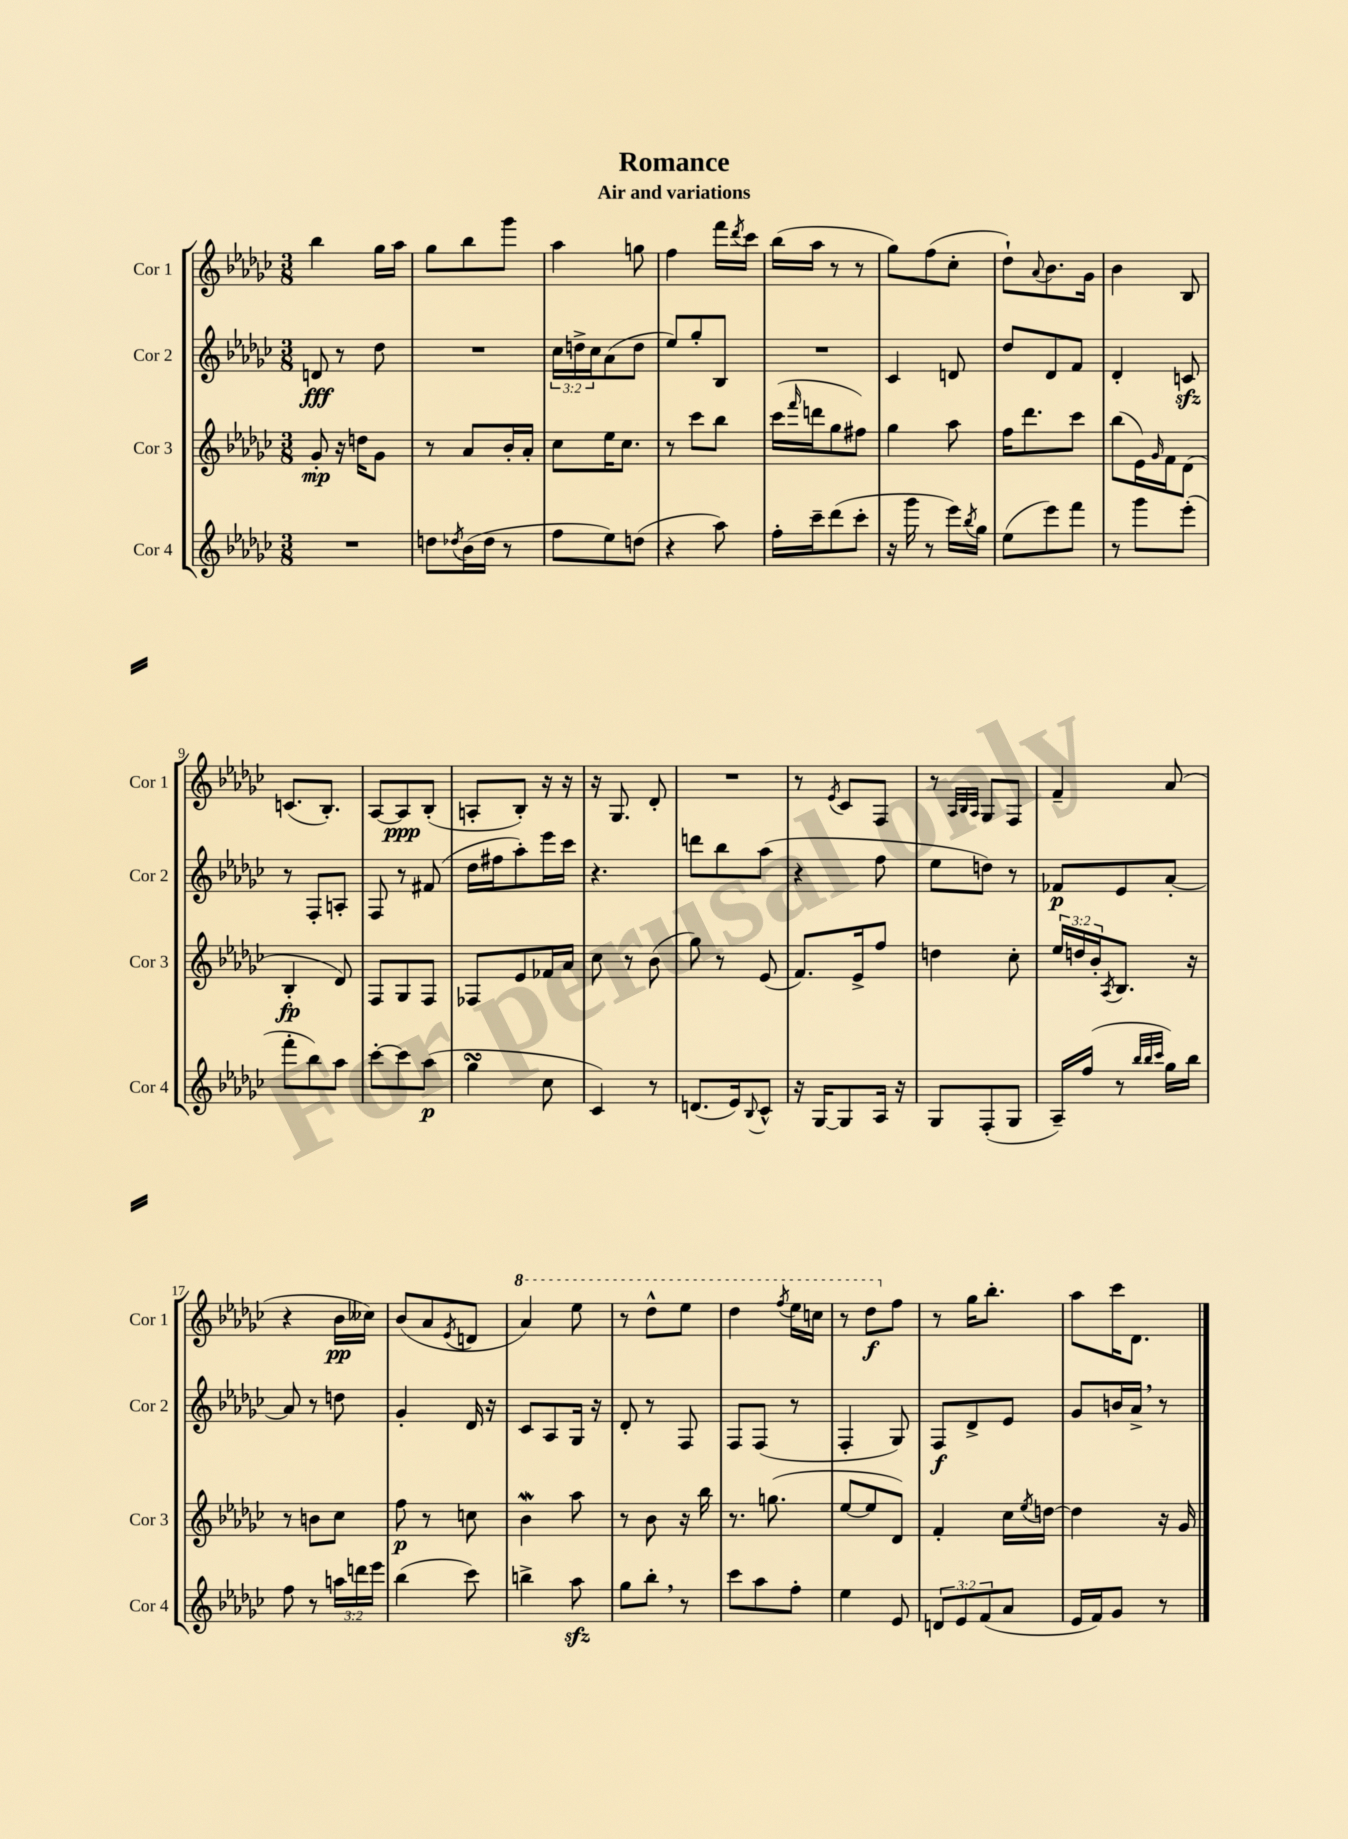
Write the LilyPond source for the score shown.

\header { title = "Romance" subtitle = "Air and variations" }
<<
\new StaffGroup <<
\new Staff = "s0" \with { instrumentName = "Cor 1" shortInstrumentName = "Cor 1" } {
    \clef treble \key ges \major \numericTimeSignature \time 3/8
    bes''4 ges''16 aes''16 |
    ges''8 bes''8 ges'''8 |
    aes''4 g''8 |
    f''4 f'''16 \acciaccatura { des'''8 } ces'''16 |
    bes''16( aes''16 r8 r8 |
    ges''8) f''8( ces''8-. |
    des''8-!) \appoggiatura { aes'8 } bes'8. ges'16 |
    bes'4 bes8 |
    c'8.( bes8.-.) |
    aes8~ aes8\ppp bes8-.( |
    a8-. bes8-.) r16 r16 |
    r16 ges8. des'8-. |
    R4. |
    r8 \acciaccatura { ees'8 } ces'8 f8 |
    r8 \grace { aes32 bes32 aes32 } ges8 f8 |
    f'4-- aes'8( |
    r4 bes'16\pp ceses''16) |
    bes'8( aes'8 \acciaccatura { ees'8 } d'8 |
    \ottava #1 aes''4) ees'''8 |
    r8 des'''8-^ ees'''8 |
    des'''4 \acciaccatura { f'''8 } ees'''16 c'''16 |
    r8 des'''8\f \ottava #0 f''8 |
    r8 ges''16 bes''8.-. |
    aes''8 ces'''16 des'8. \bar "|." |
}
\new Staff = "s1" \with { instrumentName = "Cor 2" shortInstrumentName = "Cor 2" } {
    \clef treble \key ges \major \numericTimeSignature \time 3/8 \override Staff.TupletNumber.text = #tuplet-number::calc-fraction-text
    d'8\fff r8 des''8 |
    R4. |
    \tuplet 3/2 { ces''16 d''16-> ces''16 } aes'8( d''8 |
    ees''8) ges''8-. bes8 |
    R4. |
    ces'4 d'8 |
    des''8 des'8 f'8 |
    des'4-. c'8\sfz |
    r8 f8-. a8-. |
    f8 r8 fis'8( |
    des''16 fis''16 aes''8-.) ees'''16 ces'''16 |
    r4. |
    d'''8 bes''8 aes''8( |
    r4 f''8 |
    ees''8 d''8) r8 |
    fes'8\p ees'8 aes'8~-. |
    aes'8 r8 d''8 |
    ges'4-. des'16 r16 |
    ces'8 aes8 ges16 r16 |
    des'8-. r8 f8 |
    f8 f8( r8 |
    f4-. ges8) |
    f8\f des'8-> ees'8 |
    ges'8 b'16 aes'16-> \breathe r8 \bar "|." |
}
\new Staff = "s2" \with { instrumentName = "Cor 3" shortInstrumentName = "Cor 3" } {
    \clef treble \key ges \major \numericTimeSignature \time 3/8 \override Staff.TupletNumber.text = #tuplet-number::calc-fraction-text
    ges'8-.\mp r16 d''16 ges'8 |
    r8 aes'8 bes'16-. aes'16-. |
    ces''8 ees''16 ces''8. |
    r8 ces'''8 bes''8 |
    ces'''16( \grace { f'''16 } d'''16 ges''8 fis''8) |
    ges''4 aes''8 |
    f''16 des'''8. ces'''8 |
    bes''8( ees'16) \grace { ges'16 } f'16 des'8( |
    bes4-.\fp des'8) |
    f8 ges8 f8 |
    fes8 ees'8 fes'16 aes'16 |
    ces''8 r8 bes'8( |
    ges''8) r8 ees'8( |
    f'8.) ees'16-> f''8 |
    d''4 ces''8-. |
    \tuplet 3/2 { ees''16 d''16 bes'16-. } \acciaccatura { aes8 } bes8. r16 |
    r8 b'8 ces''8 |
    f''8\p r8 c''8 |
    bes'4\mordent aes''8 |
    r8 bes'8 r16 bes''16 |
    r8. g''8.( |
    ees''8~ ees''8 des'8) |
    f'4-. ces''16 \acciaccatura { ees''8 } d''16~ |
    d''4 r16 ges'16 \bar "|." |
}
\new Staff = "s3" \with { instrumentName = "Cor 4" shortInstrumentName = "Cor 4" } {
    \clef treble \key ges \major \numericTimeSignature \time 3/8 \override Staff.TupletNumber.text = #tuplet-number::calc-fraction-text
    R4. |
    d''8 \acciaccatura { des''8 } bes'16( des''16 r8 |
    f''8 ees''8) d''8( |
    r4 aes''8) |
    f''16-. ces'''16-- des'''8( ces'''8-. |
    r16 ges'''16 r8 ees'''16) \acciaccatura { bes''8 } ges''16 |
    ees''8( ees'''8) f'''8 |
    r8 ges'''8 ees'''8-.( |
    f'''8-. bes''8) aes''8 |
    ces'''8~-. ces'''8 aes''8\p( |
    ges''4\turn ces''8 |
    ces'4) r8 |
    d'8.( ees'16) \appoggiatura { bes8 } ces'8-^ |
    r16 ges16~ ges8 aes16 r16 |
    ges8 f8-.( ges8 |
    aes16--) f''16( r8 \grace { bes''32 bes''32 ces'''32 } ges''16) bes''16 |
    f''8 r8 \tuplet 3/2 { a''16 d'''16 ees'''16 } |
    bes''4( ces'''8) |
    b''4-> aes''8\sfz |
    ges''8 bes''8-. \breathe r8 |
    ces'''8 aes''8 f''8-. |
    ees''4 ees'8 |
    \tuplet 3/2 { d'8 ees'8 f'8( } aes'8 |
    ees'16 f'16) ges'8 r8 \bar "|." |
}
>>
>>
